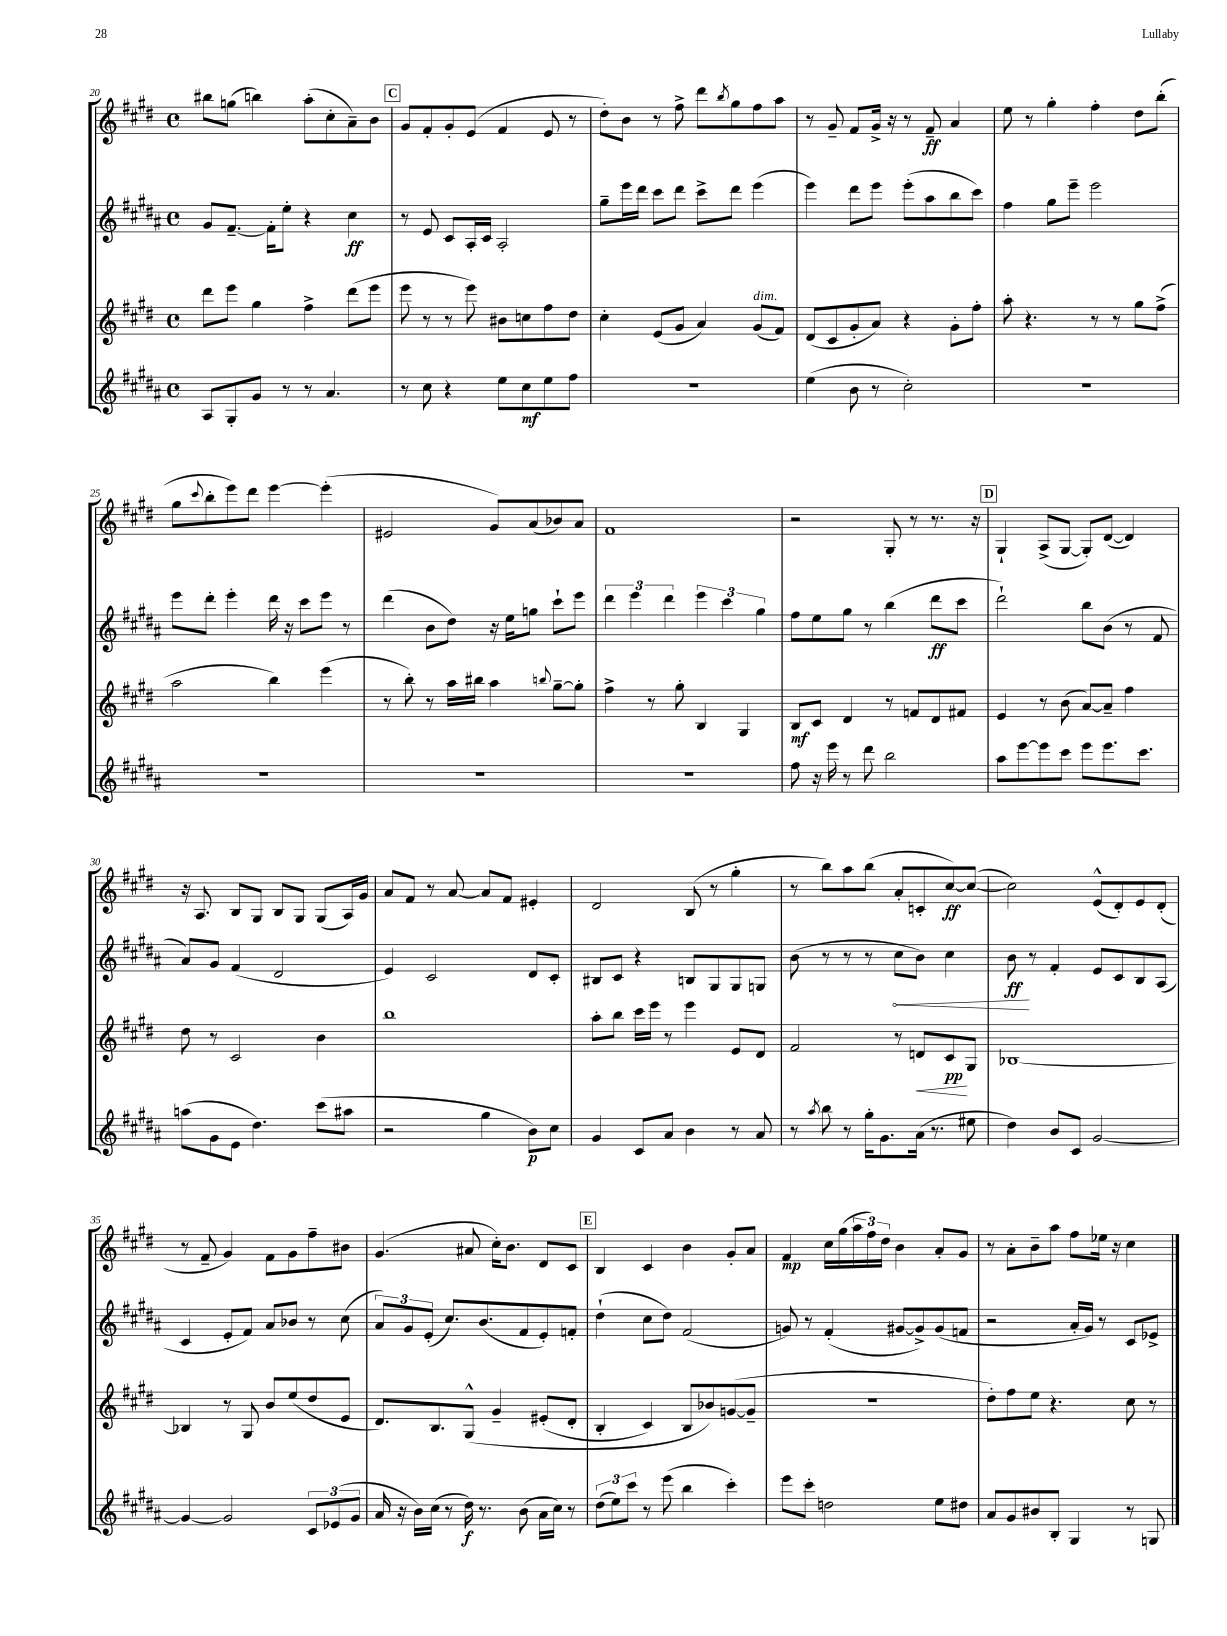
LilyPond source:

<<
\new StaffGroup <<
\new Staff = "s0" {
    \clef treble \key e \major \defaultTimeSignature \time 4/4
    bis''8 g''8( b''4) a''8-.( cis''8-. a'8--) b'8 |
    \mark \markup { \box "C" } gis'8 fis'8-. gis'8-. e'8( fis'4 e'8 r8 |
    dis''8-.) b'8 r8 fis''8-> dis'''8 \acciaccatura { b''8 } gis''8 fis''8 a''8 |
    r8 gis'8-- fis'8 gis'16-> r16 r8 fis'8--\ff a'4 |
    e''8 r8 gis''4-. fis''4-. dis''8 b''8-.( |
    gis''8 \appoggiatura { cis'''8 } b''8-. e'''8) dis'''8 e'''4~ e'''4-.( |
    eis'2 gis'8) a'8( bes'8) a'8 |
    fis'1 |
    r2 gis8-. r8 r8. r16 |
    \mark \markup { \box "D" } gis4-! a8->( gis8~ gis8-.) dis'8~( dis'4) |
    r16 a8. b8 gis8 b8 gis8 gis8( a16) gis'16 |
    a'8 fis'8 r8 a'8~ a'8 fis'8 eis'4-. |
    dis'2 b8( r8 gis''4-. |
    r8 b''8) a''8 b''8( a'8-. c'8-. cis''8~\ff) cis''8~( |
    cis''2) e'8-^( dis'8-.) e'8 dis'8-.( |
    r8 fis'8-- gis'4) fis'8 gis'8 fis''8-- bis'8 |
    gis'4.( ais'8 cis''16-.) b'8. dis'8 cis'8 |
    \mark \markup { \box "E" } b4 cis'4 b'4 gis'8-. a'8 |
    fis'4\mp cis''16 gis''16( \tuplet 3/2 { a''16 fis''16) dis''16 } b'4 a'8-. gis'8 |
    r8 a'8-. b'8-- a''8 fis''8 ees''16 r16 cis''4 \bar "|." |
}
\new Staff = "s1" {
    \clef treble \key b \major \defaultTimeSignature \time 4/4
    gis'8 fis'8.~-- fis'16-. e''8-. r4 cis''4\ff |
    \mark \markup { \box "C" } r8 e'8 cis'8 ais16-. cis'16 ais2-. |
    gis''8-- e'''16 dis'''16 cis'''8 dis'''8 cis'''8-> dis'''8 e'''4( |
    e'''4) dis'''8 e'''8 e'''8-.( ais''8 b''8 cis'''8) |
    fis''4 gis''8 e'''8-- e'''2 |
    e'''8 dis'''8-. e'''4-. dis'''16 r16 cis'''8 e'''8 r8 |
    dis'''4( b'8 dis''8) r16 e''16 g''8 cis'''8-! e'''8 |
    \tuplet 3/2 { dis'''4 e'''4 dis'''4 } \tuplet 3/2 { e'''4 cis'''4 gis''4 } |
    fis''8 e''8 gis''8 r8 b''4( dis'''8\ff cis'''8 |
    \mark \markup { \box "D" } dis'''2-!) b''8 b'8( r8 fis'8 |
    ais'8) gis'8 fis'4( dis'2 |
    e'4) cis'2 dis'8 cis'8-. |
    bis8 cis'8 r4 b8 gis8 gis8 g8 |
    b'8( r8 r8 r8 \once \override Hairpin.circled-tip = ##t cis''8\< b'8) cis''4 |
    b'8\ff\! r8 fis'4-. e'8 cis'8 b8 ais8( |
    cis'4 e'8-. fis'8) ais'8 bes'8 r8 cis''8( |
    \tuplet 3/2 { ais'8) gis'8 e'8-.( } cis''8.) b'8.( fis'8 e'8-.) f'8-. |
    \mark \markup { \box "E" } dis''4-!( cis''8 dis''8) fis'2( |
    g'8) r8 fis'4-.( gis'8~ gis'8->) gis'8( f'8 |
    r2 ais'16-. gis'16) r8 cis'8 ees'8-> \bar "|." |
}
\new Staff = "s2" {
    \clef treble \key e \major \defaultTimeSignature \time 4/4
    dis'''8 e'''8 gis''4 fis''4-> dis'''8( e'''8 |
    \mark \markup { \box "C" } e'''8 r8 r8 e'''8) bis'8 c''8 fis''8 dis''8 |
    cis''4-. e'8( gis'8 a'4) gis'8^\markup { \italic "dim." }( fis'8) |
    dis'8( cis'8 gis'8-. a'8) r4 gis'8-. fis''8-. |
    a''8-. r4. r8 r8 gis''8 fis''8->( |
    a''2 b''4) e'''4( |
    r8 b''8-.) r8 a''16 bis''16 a''4 \appoggiatura { b''8 } gis''8~-- gis''8-. |
    fis''4-> r8 gis''8-. b4 gis4 |
    b8\mf cis'8 dis'4 r8 f'8 dis'8 fis'8 |
    \mark \markup { \box "D" } e'4 r8 b'8( a'8~) a'8-- fis''4 |
    dis''8 r8 cis'2 b'4 |
    b''1 |
    a''8-. b''8 cis'''16 e'''16 r8 e'''4 e'8 dis'8 |
    fis'2 r8 d'8\< cis'8\pp\! gis8 |
    bes1~ |
    bes4 r8 gis8 b'8 e''8( dis''8 e'8 |
    dis'8.) b8. gis8-^\( gis'4-- eis'8-.( dis'8-. |
    \mark \markup { \box "E" } b4-. cis'4) b8 bes'8\) g'8~( g'8-- |
    R1 |
    dis''8-.) fis''8 e''8 r4. cis''8 r8 \bar "|." |
}
\new Staff = "s3" {
    \clef treble \key b \major \defaultTimeSignature \time 4/4
    ais8 gis8-. gis'8 r8 r8 ais'4. |
    \mark \markup { \box "C" } r8 cis''8 r4 e''8 cis''8\mf e''8 fis''8 |
    R1 |
    e''4( b'8 r8 cis''2-.) |
    R1 |
    R1 |
    R1 |
    R1 |
    fis''8 r16 e'''16 r8 dis'''8 b''2 |
    \mark \markup { \box "D" } ais''8 e'''8~ e'''8 cis'''8 e'''8 e'''8. cis'''8. |
    a''8( gis'8 e'8 dis''4.) cis'''8( ais''8 |
    r2 gis''4 b'8\p) cis''8 |
    gis'4 cis'8 ais'8 b'4 r8 ais'8 |
    r8 \acciaccatura { ais''8 } b''8 r8 gis''16-. gis'8. ais'16( r8. eis''8 |
    dis''4) b'8 cis'8 gis'2~ |
    gis'4~ gis'2 \tuplet 3/2 { cis'8 ees'8( gis'8 } |
    ais'16 r16 b'16) cis''16( r8 dis''16\f) r8. b'8( ais'16 cis''16) r8 |
    \mark \markup { \box "E" } \tuplet 3/2 { dis''8( e''8) cis'''8 } r8 e'''8( b''4 cis'''4-.) |
    e'''8 cis'''8-. d''2 e''8 dis''8 |
    ais'8 gis'8 bis'8 b8-. gis4 r8 g8 \bar "|." |
}
>>
>>
\layout { \context { \Score currentBarNumber = #20 } }
